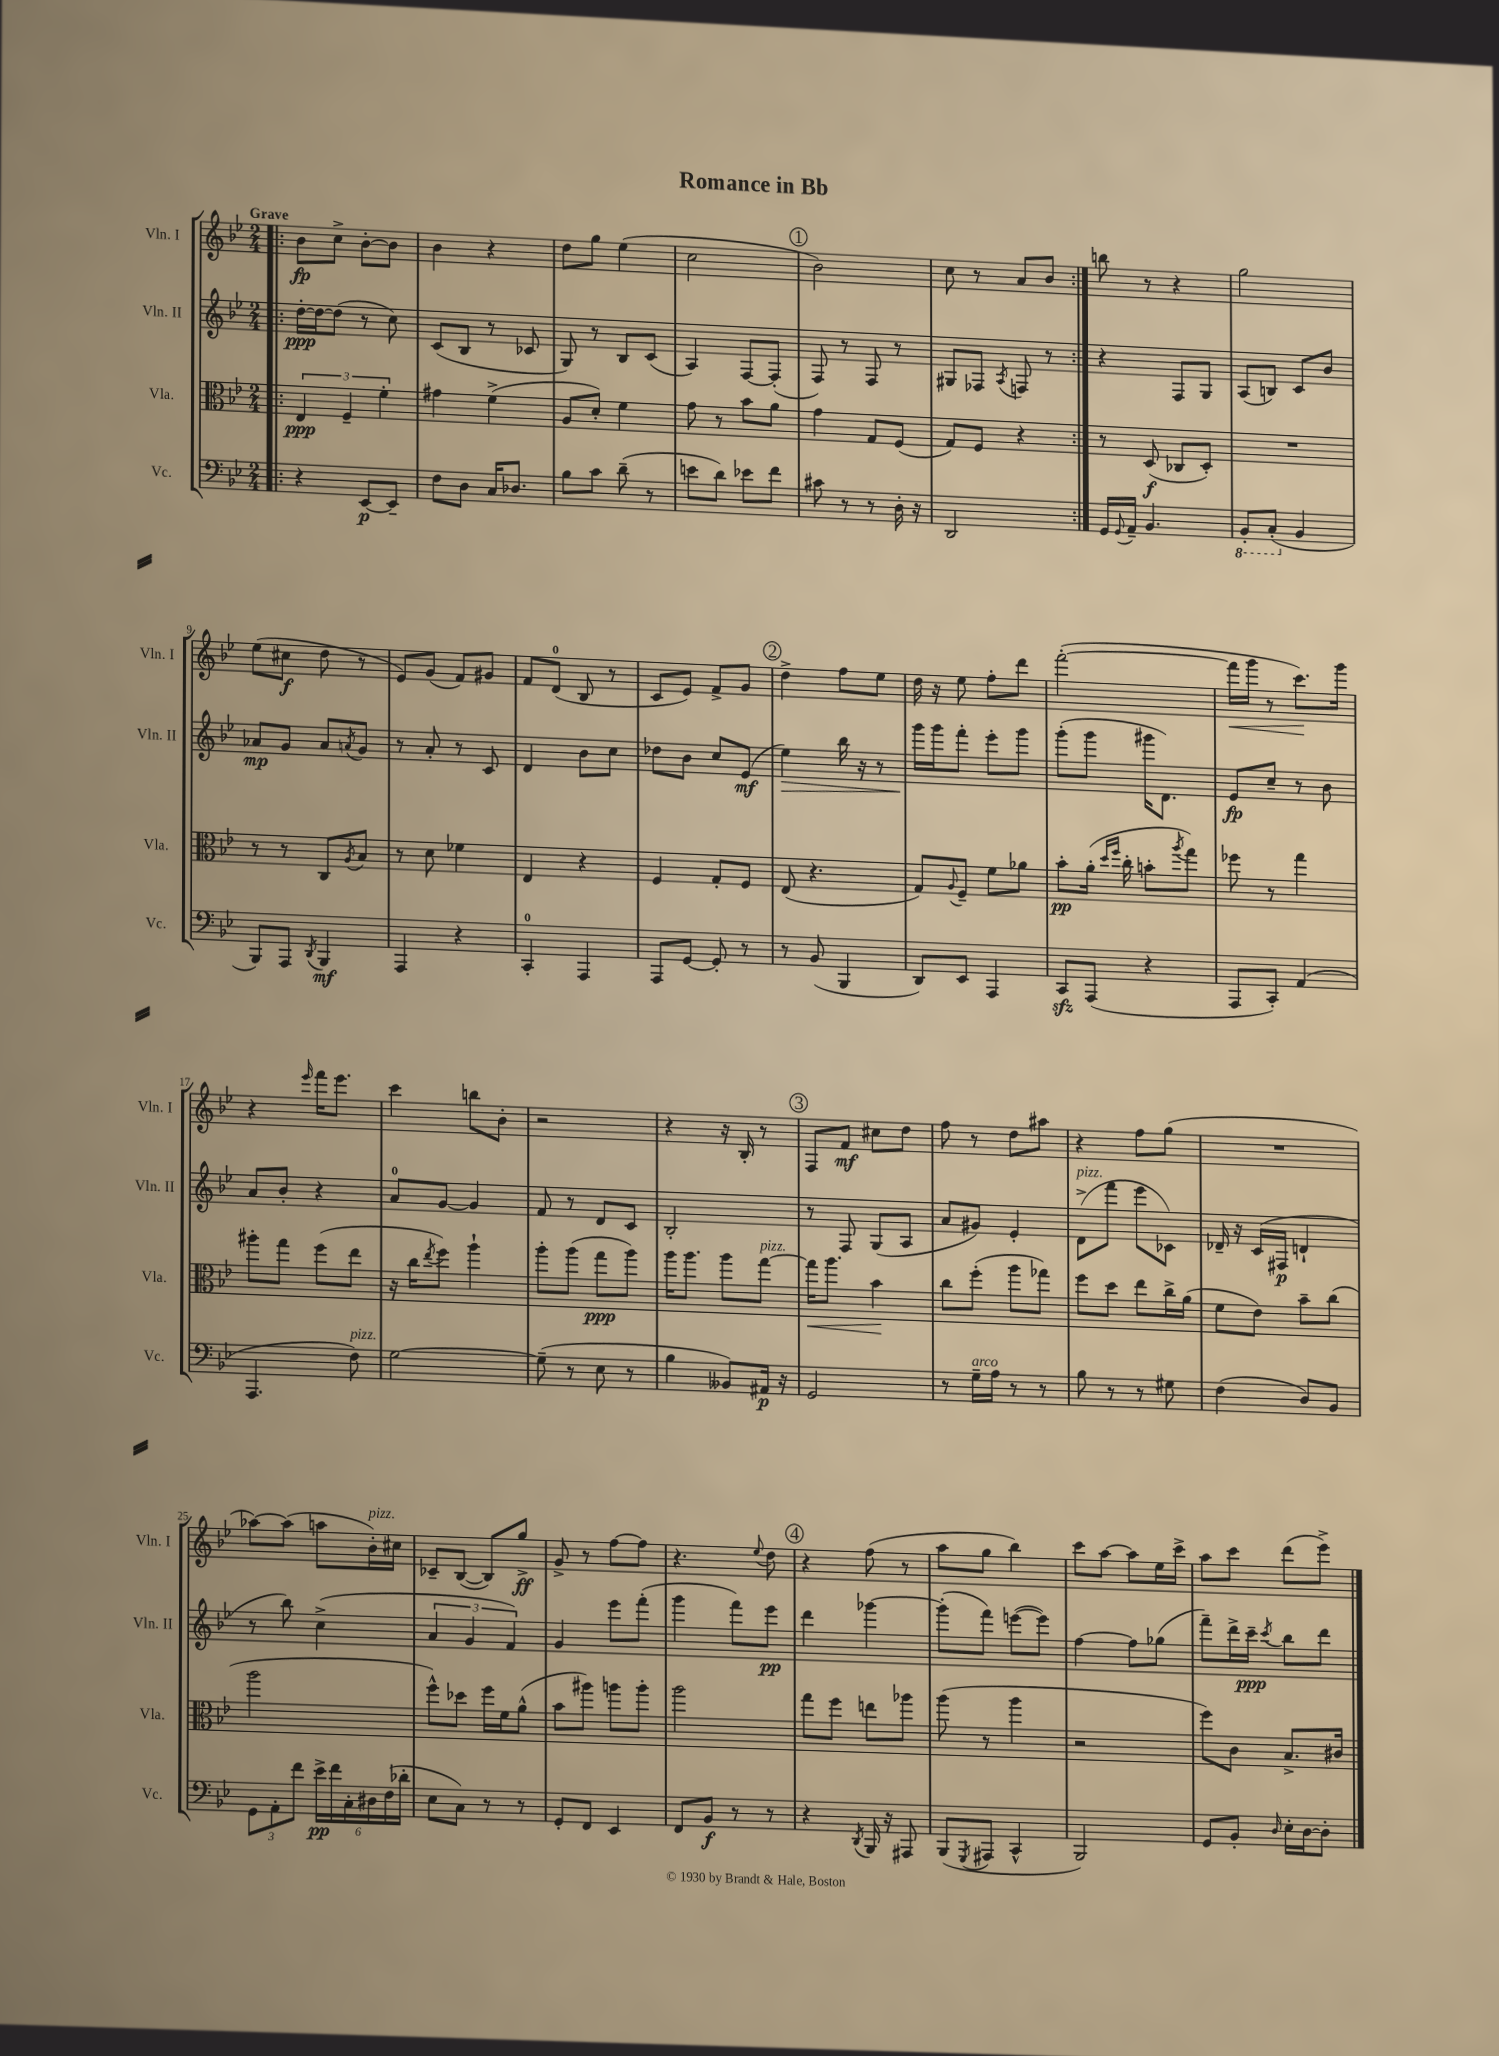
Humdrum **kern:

**kern	**kern	**kern	**kern
*staff4	*staff3	*staff2	*staff1
*clefF4	*clefC3	*clefG2	*clefG2
*k[b-e-]	*k[b-e-]	*k[b-e-]	*k[b-e-]
*M2/4	*M2/4	*M2/4	*M2/4
=!|:	=!|:	=!|:	=!|:
4r	6E-	[16dd'	8b-
.	.	16dd_	.
.	.	(8dd]	8cc^
.	6F~	.	.
[8EE-	.	8r	[8b-'
.	6f'	.	.
8EE-~]	.	8cc)	8b-]
=	=	=	=
8F	4g#	(8c	4b-
8D	.	8B-	.
16C	(4f^	8r	4r
8.D-	.	.	.
.	.	8c-	.
=	=	=	=
8B-	8A	8G)	8dd
8c	8d')	8r	8gg
(8d~	4f	8B-	(4ee-
8r	.	(8c	.
=	=	=	=
8e	8g	4A)	2cc
8d)	8r	.	.
8e-	8b-	[8F	.
8f	8a	(8F']	.
=	=	=	=
8c#	4g	8F)	2b-)
8r	.	8r	.
8r	8G	8F	.
16D'	(8F	8r	.
16r	.	.	.
=	=	=	=
2DD	8G)	8G#	8cc
.	8F	8F-	8r
.	.	8qA	.
.	4r	8F	8a
.	.	8r	8b-
=:|!	=:|!	=:|!	=:|!
16GG	8r	4r	8bb
8qqGG	.	.	.
16AA~	.	.	.
4.BB-	(8D	.	8r
.	8C-	8F	4r
.	8D')	8G	.
=	=	=	=
8BBB-'	2r	(8A	2gg
(8CC'	.	8B)	.
4BB-	.	8c	.
.	.	8b-	.
=	=	=	=
8BBB-)	8r	8a-	(8ee-
8AAA	8r	8g	8cc#
8qDD	.	.	.
4BBB-	8C	8a-	8dd
.	8qA	8qa	.
.	8B-	8g	8r
=	=	=	=
4AAA	8r	8r	8e-)
.	8d	8a'	(8g
4r	4f-	8r	8f)
.	.	8c	8g#
=	=	=	=
4CC'	4E-	4d	8f
.	.	.	(8d
4AAA	4r	8b-	8B-
.	.	8cc	8r
=	=	=	=
8AAA	4F	8dd-	8c
[8GG	.	8b-	8e-)
8GG']	8G'	8cc	8f^
8r	8F	(8e-	8g
=	=	=	=
8r	(8E-	4ee-)	4dd^
(8BB-	4.r	.	.
4BBB-	.	16bb-	8ff
.	.	16r	.
.	.	8r	8ee-
=	=	=	=
8DD)	8G)	16ggg	16dd
.	.	16ggg	16r
.	8qqA	.	.
8EE-	8F~	8fff'	8ee-
4AAA	8f	8eee-'	8ff'
.	8a-	8ggg	8ddd
=	=	=	=
8CC	8b-'	(8ggg'	([2fff'
(8AAA	(16a'	8ggg	.
.	16qqdd	.	.
.	16qqff	.	.
.	16cc'	.	.
4r	8b'	16ggg#	.
.	.	8.d)	.
.	8qaa	.	.
.	8gg)	.	.
=	=	=	=
8AAA	8ff-	8e-	16fff]
.	.	.	16ggg
8CC')	8r	8cc~	8r
(4AA	4gg	8r	8.ccc)
.	.	8b-	.
.	.	.	16ggg
=	=	=	=
4.AAA	8aa#'	8a	4r
.	8gg	8b-'	.
.	.	.	16qqeee-
.	(8ff	4r	16fff
.	.	.	8.eee-
8F)	8ee-	.	.
=	=	=	=
[2G	16r	8a	4ccc
.	16cc	.	.
.	8qee-	.	.
.	8ff)	[8g	.
.	4aa`	4g]	8bb
.	.	.	8b-'
=	=	=	=
(8G~]	8aa'	8f	2r
8r	(8aa	8r	.
8E-	8gg	8d	.
8r	8aa)	8c	.
=	=	=	=
4B-	16aa	2B-'	4r
.	8.aa	.	.
8BB--)	8aa	.	16r
.	.	.	16B-'
16AA#	[8gg	.	8r
16r	.	.	.
=	=	=	=
2GG	16gg]	8r	8F
.	8.aa	.	.
.	.	8F	8f
.	4b-	(8G	8cc#
.	.	8A	8dd
=	=	=	=
8r	8cc	8a	8ff
16G~	(8ff'	8g#)	8r
16A	.	.	.
8r	8aa	4e-'	8dd
8r	8gg-)	.	8aa#
=	=	=	=
8B-	8ff	(8d^	4r
8r	8dd	8fff	.
8r	8ee-	8eee-	8ff
8G#	16cc^	8c-)	(8gg
.	(16a	.	.
=	=	=	=
(4F	8f	16d-~	2r
.	.	16r	.
.	8e-)	(16c	.
.	.	16F#	.
8D)	8b-~	4d`	.
8BB-	(8cc	.	.
=	=	=	=
12GG	2aa	8r	[8aa-)
12AA'	.	.	.
.	.	8bb-)	(8aa-]
12f	.	.	.
24e-^	.	(4cc^	8aa
24f	.	.	.
24C'	.	.	.
24D#	.	.	16b-')
(24F	.	.	.
.	.	.	16cc#
24d-'	.	.	.
=	=	=	=
8E-	8ff^^)	6a	8c-~
8C)	8dd-	.	([8B-
.	.	6g	.
8r	16ff	.	8B-])
.	16f	.	.
.	.	6f)	.
8r	(8a^^	.	8gg^
=	=	=	=
8GG'	8b-	4g	8g^
8FF	8aa#)	.	8r
4EE-	8aa	8eee-	[8ff
.	8aa'	(8fff'	8ff]
=	=	=	=
8FF	2aa	4ggg	4.r
8BB-	.	.	.
8r	.	8fff)	.
.	.	.	8qqee-
8r	.	8eee-	8dd
=	=	=	=
4r	8gg	4ddd	4r
.	8ff	.	.
8qDD	.	.	.
16BBB-	8ee	[4ggg-	(8ff
16r	.	.	.
8AAA#	8aa-	.	8r
=	=	=	=
(8BBB-	(8aa	(8ggg-']	8aa
8qGGG	.	.	.
8AAA#	8r	8fff)	8gg
4CC^^	4aa	([8eee	4bb-)
.	.	8eee])	.
=	=	=	=
2BBB-)	2r	[4ff	8ccc
.	.	.	[8aa
.	.	8ff]	8aa]
.	.	(8gg-	16ee-
.	.	.	16ccc^
=	=	=	=
8GG	8ff)	8fff~)	8aa
8BB-'	8c	16ddd^	8ccc
.	.	16ccc~	.
16qqD	.	8qccc	.
16E-'	8.B-^	8bb-	(8ddd
[16D	.	.	.
8D']	.	8ddd	8eee-^)
.	16c#	.	.
==	==	==	==
*-	*-	*-	*-
